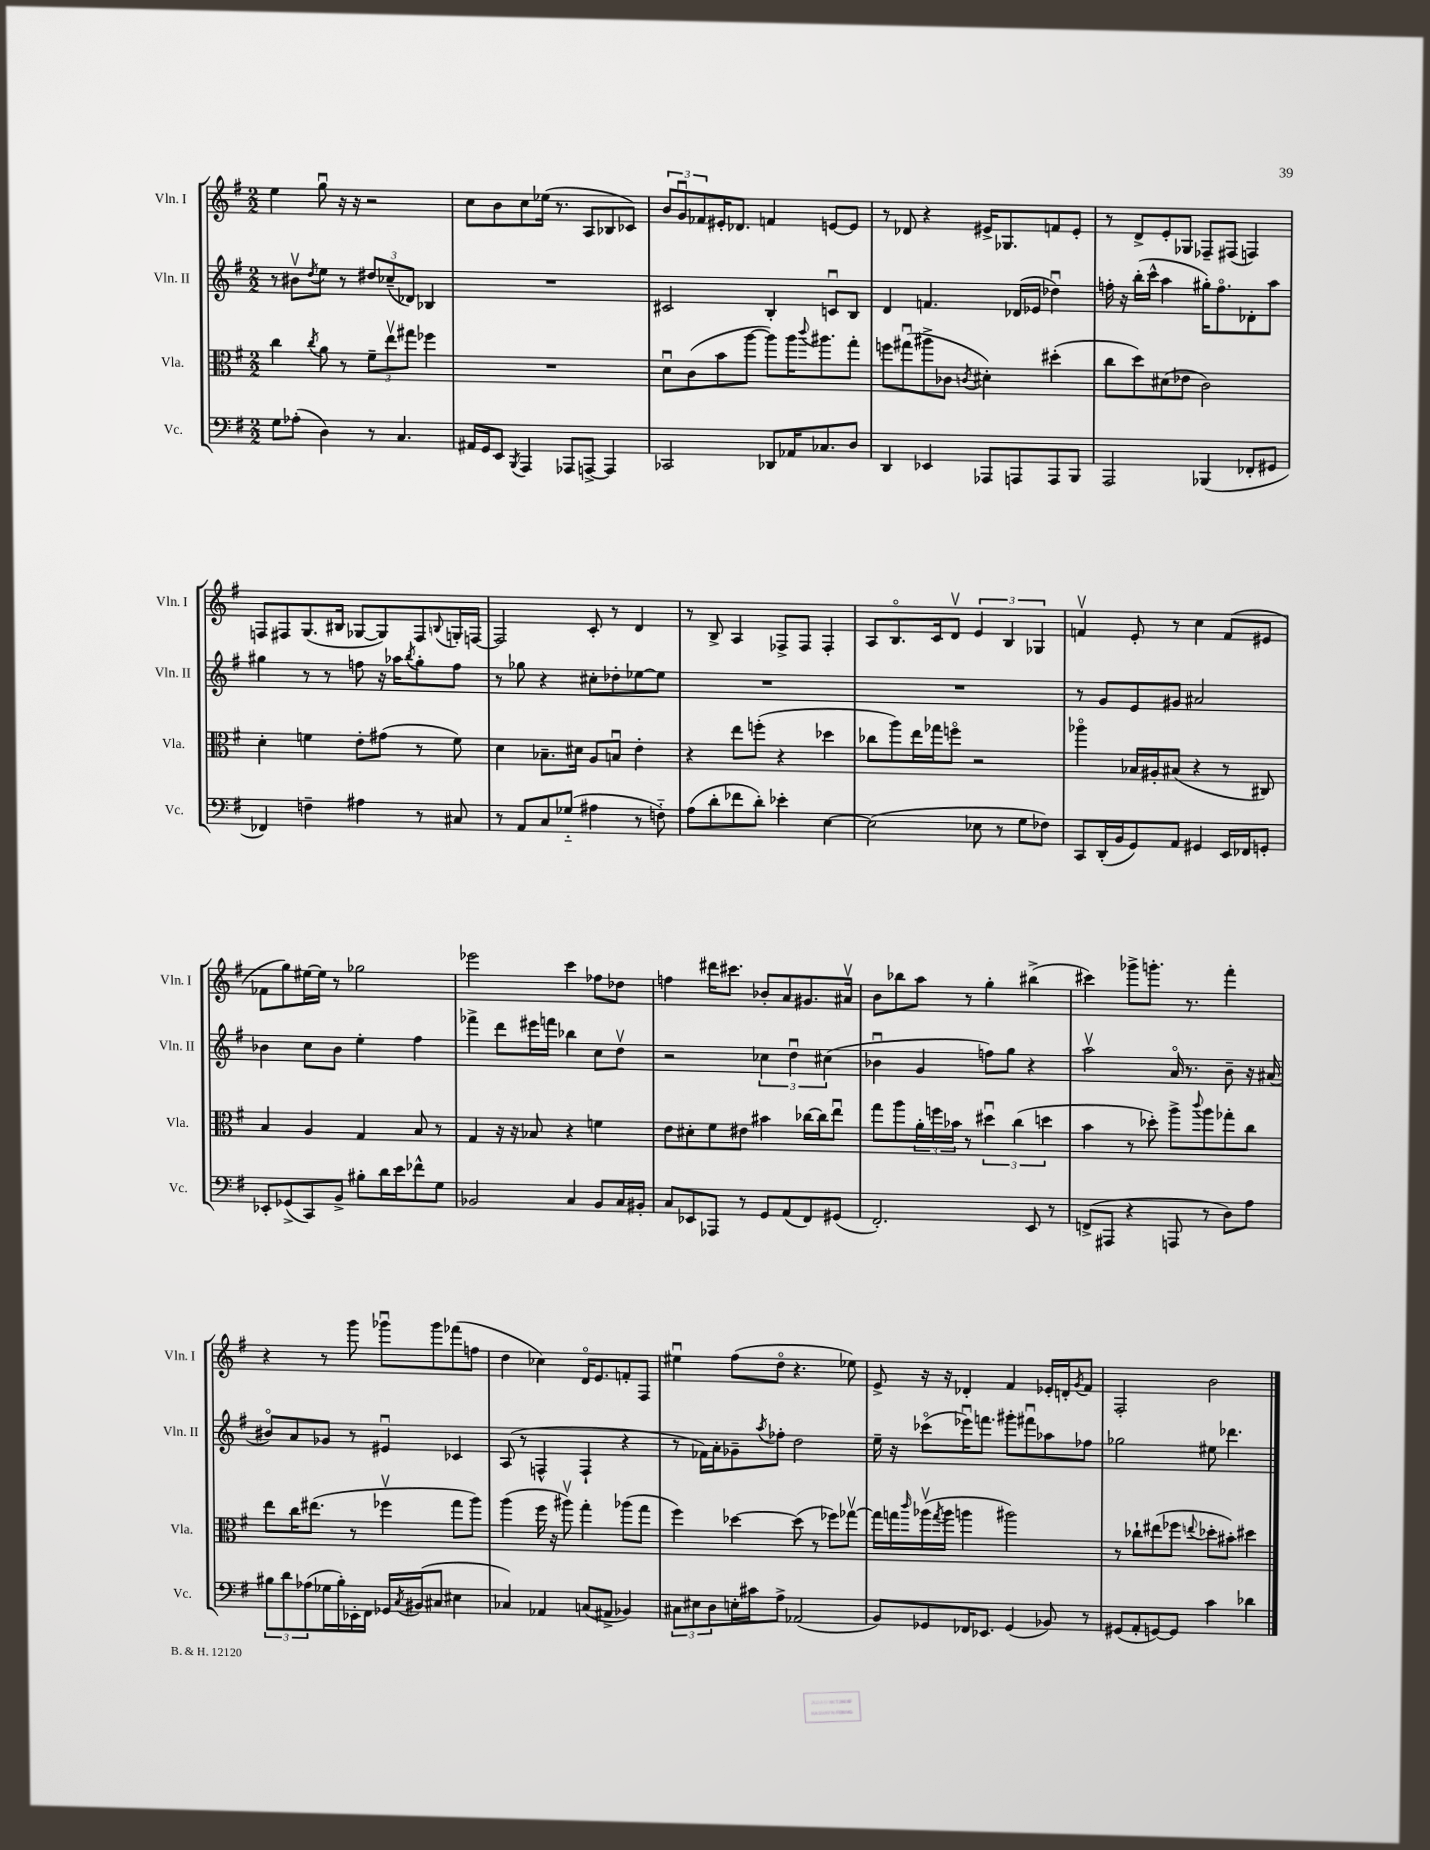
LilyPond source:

<<
\new StaffGroup <<
\new Staff = "s0" \with { instrumentName = "Vln. I" shortInstrumentName = "Vln. I" } {
    \clef treble \key g \major \numericTimeSignature \time 2/2
    e''4 g''8\downbow r16 r16 r2 |
    c''8 b'8 c''8 ees''16( r8. a8 bes8 ces'8) |
    \tuplet 3/2 { b'8 g'8\downbow fes'8 } eis'16-. des'8. f'4 e'8~ e'8 |
    r8 des'8 r4 eis'16-> ges8. f'8 eis'8-. |
    r8 d'8-> e'8-. ges8 fes8-- fis8( f4) |
    f8 fis8 g8.( bis16 ges8~ ges8) fis8 \appoggiatura { b8 } g16-. f16~ |
    f2 c'8-. r8 d'4 |
    r8 b8-> a4 fes8-> fes8 fes4-. |
    a8 b8.\flageolet c'16 d'8\upbow \tuplet 3/2 { e'4 b4 ges4 } |
    f'4\upbow e'8-. r8 c''4 f'8( eis'8 |
    fes'8 g''8) eis''16~ eis''16 r8 ges''2 |
    ees'''2 c'''4 fes''8 des''8 |
    f''4 dis'''16 cis'''8. bes'8-. a'8 gis'8. ais'16\upbow |
    b'8 bes''8 a''8 r8 g''4-. bis''4->( |
    cis'''4) ges'''8-> g'''8.-. r8. fis'''4-. |
    r4 r8 g'''8 ges'''8\downbow ges'''8 fes'''8( f''8 |
    d''4 ces''4) d'16\flageolet e'8. f'8-. fis8 |
    eis''4\downbow fis''8( d''8\flageolet r4. ees''8) |
    e'8-> r16 r16 des'4-. fis'4 ees'16-. d'16-. \acciaccatura { g'8 } fis'8 |
    fis2-. b'2 \bar "|." |
}
\new Staff = "s1" \with { instrumentName = "Vln. II" shortInstrumentName = "Vln. II" } {
    \clef treble \key g \major \numericTimeSignature \time 2/2
    r8 bis'8\upbow \acciaccatura { d''8 } e''8 r8 \tuplet 3/2 { dis''8 ces''8--( des'8) } bes4 |
    R1 |
    cis'2 b4-. c'8\downbow b8 |
    d'4 f'4. des'16( ees'16 des''4\downbow) |
    f''16-. r16 b''16-.( c'''16-^ a''4 gis''16-.) f''8.\flageolet des'8-. a''8 |
    gis''4 r8 r8 f''8 r16 aes''16 \acciaccatura { b''8 } gis''8-. f''8 |
    r8 ges''8 r4 cis''8-. des''8-. ees''8~ ees''8 |
    R1 |
    R1 |
    r8 g'8 e'8 gis'8 ais'2 |
    bes'4 c''8 bes'8 e''4-. fis''4 |
    fes'''4-> d'''8 eis'''16 f'''16 bes''4 c''8 d''8\upbow |
    r2 \tuplet 3/2 { ces''4 d''4\downbow cis''4( } |
    bes'4\downbow g'4 f''8) g''8 r4 |
    a''2\upbow a'16\flageolet r8. b'8-- r16 ais'16( |
    bis'8\flageolet) a'8 ges'8 r8 eis'4\downbow ces'4 |
    a8( r8 f4-^ f4-! r4 |
    r8 fes'16) a'16-. ges'8-- \acciaccatura { a''8 } fes''8-. d''2 |
    e''16-- r16 ces'''8\flageolet( ees'''16\downbow) f'''8. gis'''8-. fis'''8\downbow aes''8 fes''8 |
    ges''2 eis''8 des'''4. \bar "|." |
}
\new Staff = "s2" \with { instrumentName = "Vla." shortInstrumentName = "Vla." } {
    \clef alto \key g \major \numericTimeSignature \time 2/2
    c''4 \acciaccatura { c''8 } a'8 r8 \tuplet 3/2 { fis'8-- e''8\upbow gis''8 } fes''4 |
    R1 |
    d'8\downbow c'8( b'8 a''8~ a''8) a''16 \appoggiatura { c'''8 } ais''8. g''8-. |
    f''8 gis''8\downbow( ais''8-> ces'8 \acciaccatura { c'8 } dis'4-.) dis''4-.( |
    c''8 d''8) dis'8( ees'8 c'2) |
    d'4-. f'4 e'8-. gis'8( r8 f'8) |
    d'4 bes8.-- dis'16 a8 b8\downbow e'4-. |
    r4 e''8 f''8-.( r4 des''4 |
    ces''8 a''8) e''16 ges''16 f''8\flageolet r2 |
    aes''4\flageolet bes16 ais16-. bis8( r4 r8 cis8) |
    b4 a4 g4 b8 r8 |
    g4 r16 r16 bes8 r4 f'4 |
    e'8 dis'8-. fis'8 eis'8 bis'4 ces''16~ ces''16 e''8\downbow |
    g''8 a''8 \tuplet 3/2 { a'16-. f''16 bes'16 } r8 \tuplet 3/2 { dis''4\downbow c''4( d''4 } |
    b'4 r8 des''8-.) a''8-> \appoggiatura { c'''8 } a''8 ges''8-. c''8 |
    e''8 c''16 eis''8.( r8 fes''4\upbow g''8 a''8) |
    a''4( fis''16 r16 ais''8\upbow) g''4-. aes''8( g''8 |
    fis''4) des''4~ des''8( r8 fes''8) ges''8~\upbow |
    ges''16 g''16 \grace { c'''16 } aes''16\upbow( \acciaccatura { g''8 } aes''16 a''4 ais''2) |
    r8 ces''8-! eis''8( fes''8 \appoggiatura { e''8 } des''8-. bis'8-.) dis''4 \bar "|." |
}
\new Staff = "s3" \with { instrumentName = "Vc." shortInstrumentName = "Vc." } {
    \clef bass \key g \major \numericTimeSignature \time 2/2
    g8 aes8-.( d4) r8 c4. |
    ais,16 g,16 e,8 \acciaccatura { b,,8 } a,,4 aes,,8 a,,8~-> a,,4 |
    ces,2 des,8 aes,16 ces8. d8 |
    d,4 ees,4 aes,,8 a,,8 a,,8 b,,8 |
    a,,2 bes,,4( fes,8-. gis,8 |
    fes,4) f4-- ais4 r8 cis8 |
    r8 a,8 c8 ges8-_( ais4 r8 f8-_) |
    a8( d'8-. fes'8 d'8-.) ees'4-. e4~ |
    e2( ees8 r8 g8 fes8) |
    c,8 d,16-.( b,16 g,8) a,8 gis,4 e,16 fes,16 g,8-. |
    ees,8-. ges,8->( c,8) b,8-> bis8-. d'16 e'16 fes'8-^ g8 |
    bes,2 c4 bes,8 c16 bis,16-. |
    c8 ees,8 aes,,8 r8 g,8 a,8( fis,8) gis,8( |
    fis,2.-.) e,8 r8 |
    f,8->( ais,,8 r4 a,,8 r8 d8) a8 |
    \tuplet 3/2 { bis8 d'8 aes8( } ges16 bis16-.) ees,16-. fis,16 ges,16 \acciaccatura { c8 } bis,16( cis8 eis4 |
    ces4) aes,4 c8( ais,8-> bes,4) |
    \tuplet 3/2 { cis8 eis8 d8 } e16-. cis'16 a8-> aes,2( |
    b,8) ges,8 fes,16 ees,8. ges,4( bes,8) r8 |
    gis,8( a,8-. g,8~) g,8 c'4 des'4 \bar "|." |
}
>>
>>
\layout { \context { \Score \remove "Bar_number_engraver" } }
